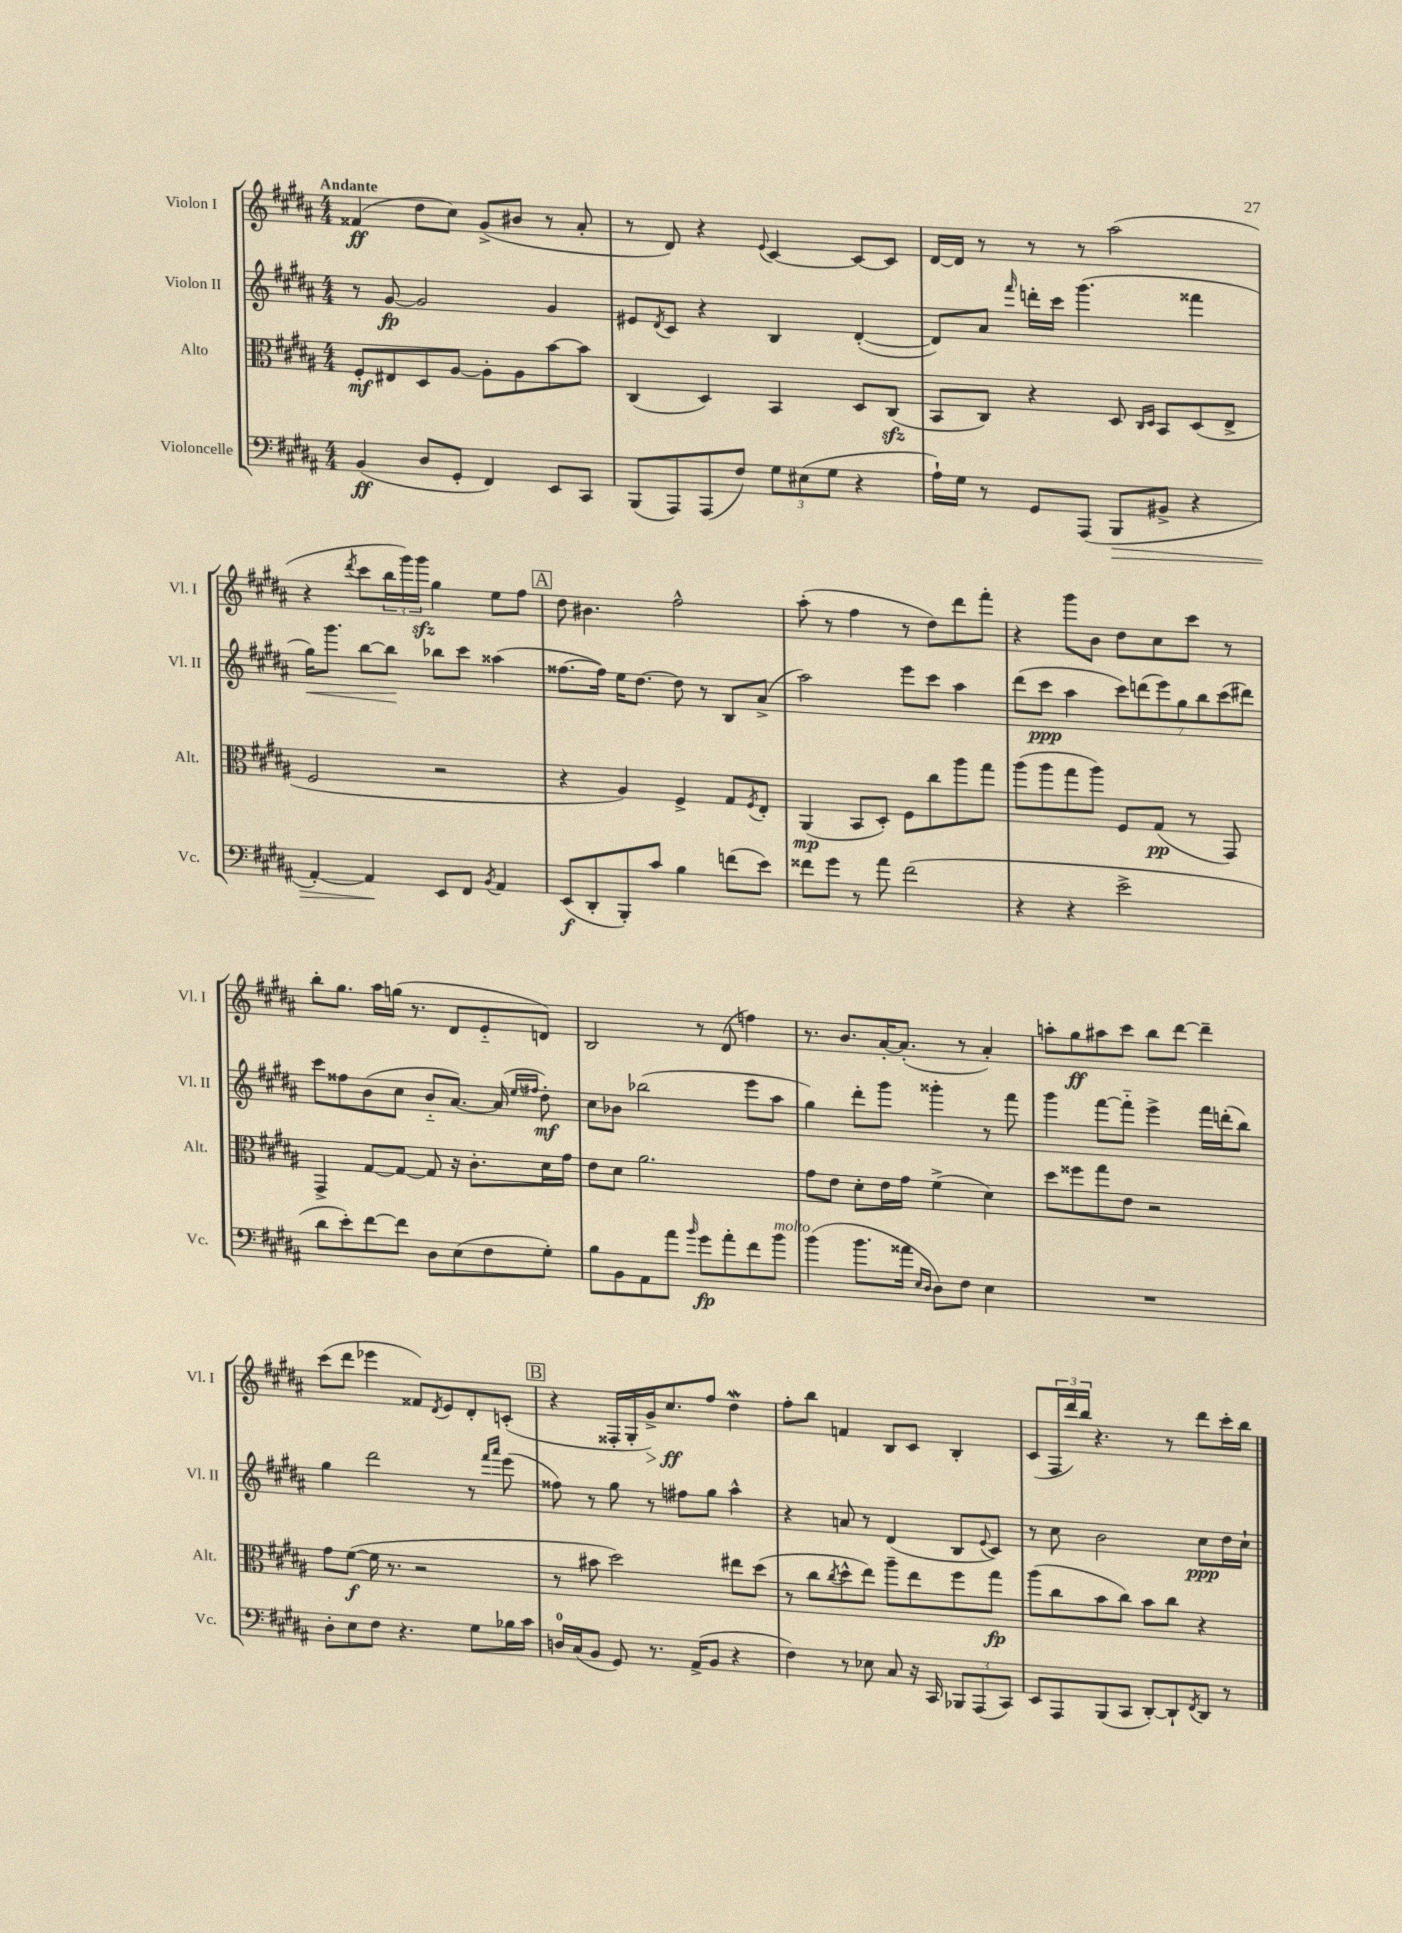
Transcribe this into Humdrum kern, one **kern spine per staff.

**kern	**kern	**kern	**kern
*staff4	*staff3	*staff2	*staff1
*clefF4	*clefC3	*clefG2	*clefG2
*k[f#c#g#d#a#]	*k[f#c#g#d#a#]	*k[f#c#g#d#a#]	*k[f#c#g#d#a#]
*M4/4	*M4/4	*M4/4	*M4/4
(4BB/	8F#'/L	8r	(4f##/
.	8E#/	[8g#/	.
8D#/L	8D#/	2g#/]	8dd#\L
8GG#'/J	[8A#/J	.	8cc#\J)
4FF#/)	8A#'\]L	.	(8g#^/L
.	8A#\	.	8b#/J
8EE/L	[8b\	4g#/	8r
8CC#/J	8b\]J	.	8a#'/
=	=	=	=
(8BBB/L	(4C#/	8e#/L	8r
.	.	8qd#/	.
8AAA#/)	.	8c#/J	8d#/)
(8AAA#/	4D#/)	4r	4r
8F#/J)	.	.	.
.	.	.	8qqe/
12G#\L	4BB/	4B/	[4c#/
(12E#\	.	.	.
12G#\J	.	.	.
4r	8D#/L	([4d#'/	8c#/_L
.	(8C#/J	.	8c#/]J
=	=	=	=
16A#`\LL)	8BB/L	8d#/]L)	[16d#/LL
16G#\JJ	.	.	16d#/]JJ
8r	8C#/J)	8a#/J	8r
.	.	16qqfff#/	.
8GG#/L	4r	16ddd'\LL	8r
.	.	16ccc#\JJ	.
(8AAA#/J	.	(4.ggg#\	8r
8BBB/L	8D#/	.	(2aa#\
.	16qqC#/LL	.	.
.	16qqD#/JJ	.	.
8BB#^/J	8BB/L	.	.
4r	(8D#/	4fff##\	.
.	8E^/J	.	.
=	=	=	=
[4AA#'/)	2F#/	16gg#\LK)	4r
.	.	8.ggg#\J	.
.	.	.	8qddd#/
4AA#/]	.	[8bb\L	8ccc#\L
.	.	8bb\]J	24bb\L
.	.	.	24ggg#\)
.	.	.	24ggg#\JJ
8EE/L	2r	8bb-\L	4gg#\
8FF#/J	.	8ccc#\J	.
8qBB/	.	.	.
4AA#/	.	(4aa##\	8ee\L
.	.	.	8ff#\J
=	=	=	=
(8EE/L	4r	[8.ff##\L	8dd#\
8DD#'/	.	.	4.b#\
.	.	16ff##\]Jk)	.
8BBB'/)	4A#/)	16ee\LK	.
.	.	[8.dd#\J	.
8c#/J	.	.	.
4B\	4F#^/	8dd#\]	2ff#^^\
.	.	8r	.
(8f\L	8G#/L	8B/L	.
.	8qF#/	.	.
8e\J)	8E'/J	(8a#^/J	.
=	=	=	=
8f##\L	(4AA#/	2aa#\)	(8aa#'\
8g#\J	.	.	8r
8r	8BB/L	.	4ff#\
8a#\	8D#'/J)	.	.
(2f##\	8F#\L	8eee\L	8r
.	8cc#\	8ccc#\J	8dd#\L)
.	8aa#\	4aa#\	8ddd#\
.	8gg#\J	.	8fff#'\J
=	=	=	=
4r	(8aa#\L	(8ddd#\L	4r
.	8aa#\	8ccc#\J	.
4r	8gg#\	4aa#\	8ggg#\L
.	8aa#\J)	.	8b\J
2e^\	8F#/L	14ccc#\L)	8dd#\L
.	.	(14ddd\	.
.	(8G#/J	.	8cc#\
.	.	14eee\)	.
.	.	14gg#\	.
.	8r	.	8ccc#\J
.	.	14bb\	.
.	.	(14ccc#\	.
.	8GG#/)	.	8r
.	.	14ddd#\J)	.
=	=	=	=
8d#\L	4GG#^/	8ccc#\L	8bb'\L
8e'\)	.	8ff##\	8.gg#\J
[8f#\	[8G#/L	(8b\	.
.	.	.	16aa#\LL
8f#\]J	8G#/_J	8cc#\J	(16gg\JJ
.	.	.	8.r
8D#\L	8G#/]	8b'~/L	.
(8E\	16r	[8.a#/J)	8d#/L
.	8.c#'\L	.	.
8F#\	.	.	8e'~/
.	.	(16a#/]	.
.	.	16qqee/LL	.
.	.	16qqff#/JJ	.
8G#'\J)	16d#\L	8dd#'\)	8d/J)
.	16g#\JJ	.	.
=	=	=	=
8B\L	8e\L	8cc#\L	2B/
8BB\	8d#\J	8b-\J	.
8AA#\	2.a#\	(2bb-\	.
8a#\J	.	.	.
16qqb/	.	.	.
8g#\L	.	.	8r
8a#'\	.	.	(8d#/
8f#\	.	8eee\L	4ff\)
8b\J	.	8aa#\J	.
=	=	=	=
(4b\	8g#\L	4gg#\)	8.r
.	8e\J	.	.
.	.	.	8.b/L
8.b\L	8d#'\L	8ddd#'\L	.
.	16e\L	8ggg#\J	[16a#'/K
16a##\Jk	16g#\JJ	.	(8.a#'/]J
16qqE/LL	.	.	.
16qqD#/JJ	.	.	.
8D#\L)	(4f#^\	4ggg##'\	.
8F#\J	.	.	8r
4E\	4d#\)	8r	4a#'/)
.	.	8fff#\	.
=	=	=	=
1r	8dd#\L	4ggg#\	8aa'\L
.	8ff##\	.	8gg#\
.	8gg#\	[8fff#\L	8aa#\
.	8e\J	8fff#'~\]J	8ccc#\J
.	2r	4eee^\	8bb\L
.	.	.	[8ddd#\J
.	.	16fff#\LL	4ddd#~\]
.	.	(16ddd'\J	.
.	.	8bb\J)	.
=	=	=	=
8D#'\L	8g#\L	4gg#\	(8ccc#\L
8E\	([8f#\J	.	8ddd#\J
8F#\J	16f#\]	2ddd#\	4eee-\
.	8.r	.	.
4.r	.	.	.
.	2r	.	8f##/L)
.	.	.	8qd#/
.	.	.	8e/
8G#\L	.	8r	8d#'/
.	.	16qqfff#/LL	.
.	.	16qqaaa#/JJ	.
16B-\L	.	(8eee\	(8c'/J
16c#\JJ	.	.	.
=	=	=	=
16D/LL	8r	8ff##\)	4r
(16C#/J	.	.	.
8BB/J	8b#\	8r	.
8GG#/)	2dd#\)	8gg#\	16F##'/LL
.	.	.	16G#'/
8.r	.	8r	16g#^/J)
.	.	.	8.cc#/
.	.	8ff#\L	.
(16AA#^/LK	.	.	.
8BB/J	.	8gg#\J	8ff#/J
4r	8ee#\L	4aa#^^\	4dd#\
.	(8dd#\J	.	.
=	=	=	=
4F#\)	8r	4r	8ff#'\L
.	8cc#\L	.	8bb\J
.	8qcc#/	.	.
8r	8dd#^^\	8a/	4f/
8E-\	8ee\J)	8r	.
8C#/	8aa#~\L	(4d#/	8B/L
16r	8ee\	.	8c#/J
16CC#/	.	.	.
12BBB-/L	8ff#\	8B/L	4B'/
(12AAA#/	.	.	.
.	.	8qqe/	.
.	8gg#\J	8c#/J)	.
12CC#/J)	.	.	.
=	=	=	=
8EE/L	(8aa#\L	8r	(8c#/L
8AAA#/	8cc#\	8cc#\	24F#/L
.	.	.	24ddd#/)
.	.	.	24bb/JJ
(8BBB/	8b\	2b\	4.r
8CC#/J	8cc#\J)	.	.
[8DD#'/L)	8b\L	.	.
8DD#`/]	8cc#\J	.	8r
8qFF#/	.	.	.
8DD#/J	4r	8cc#\L	8ddd#\L
8r	.	16dd#\L	16ccc#'\L
.	.	16cc#`\JJ	16bb\JJ
==	==	==	==
*-	*-	*-	*-
